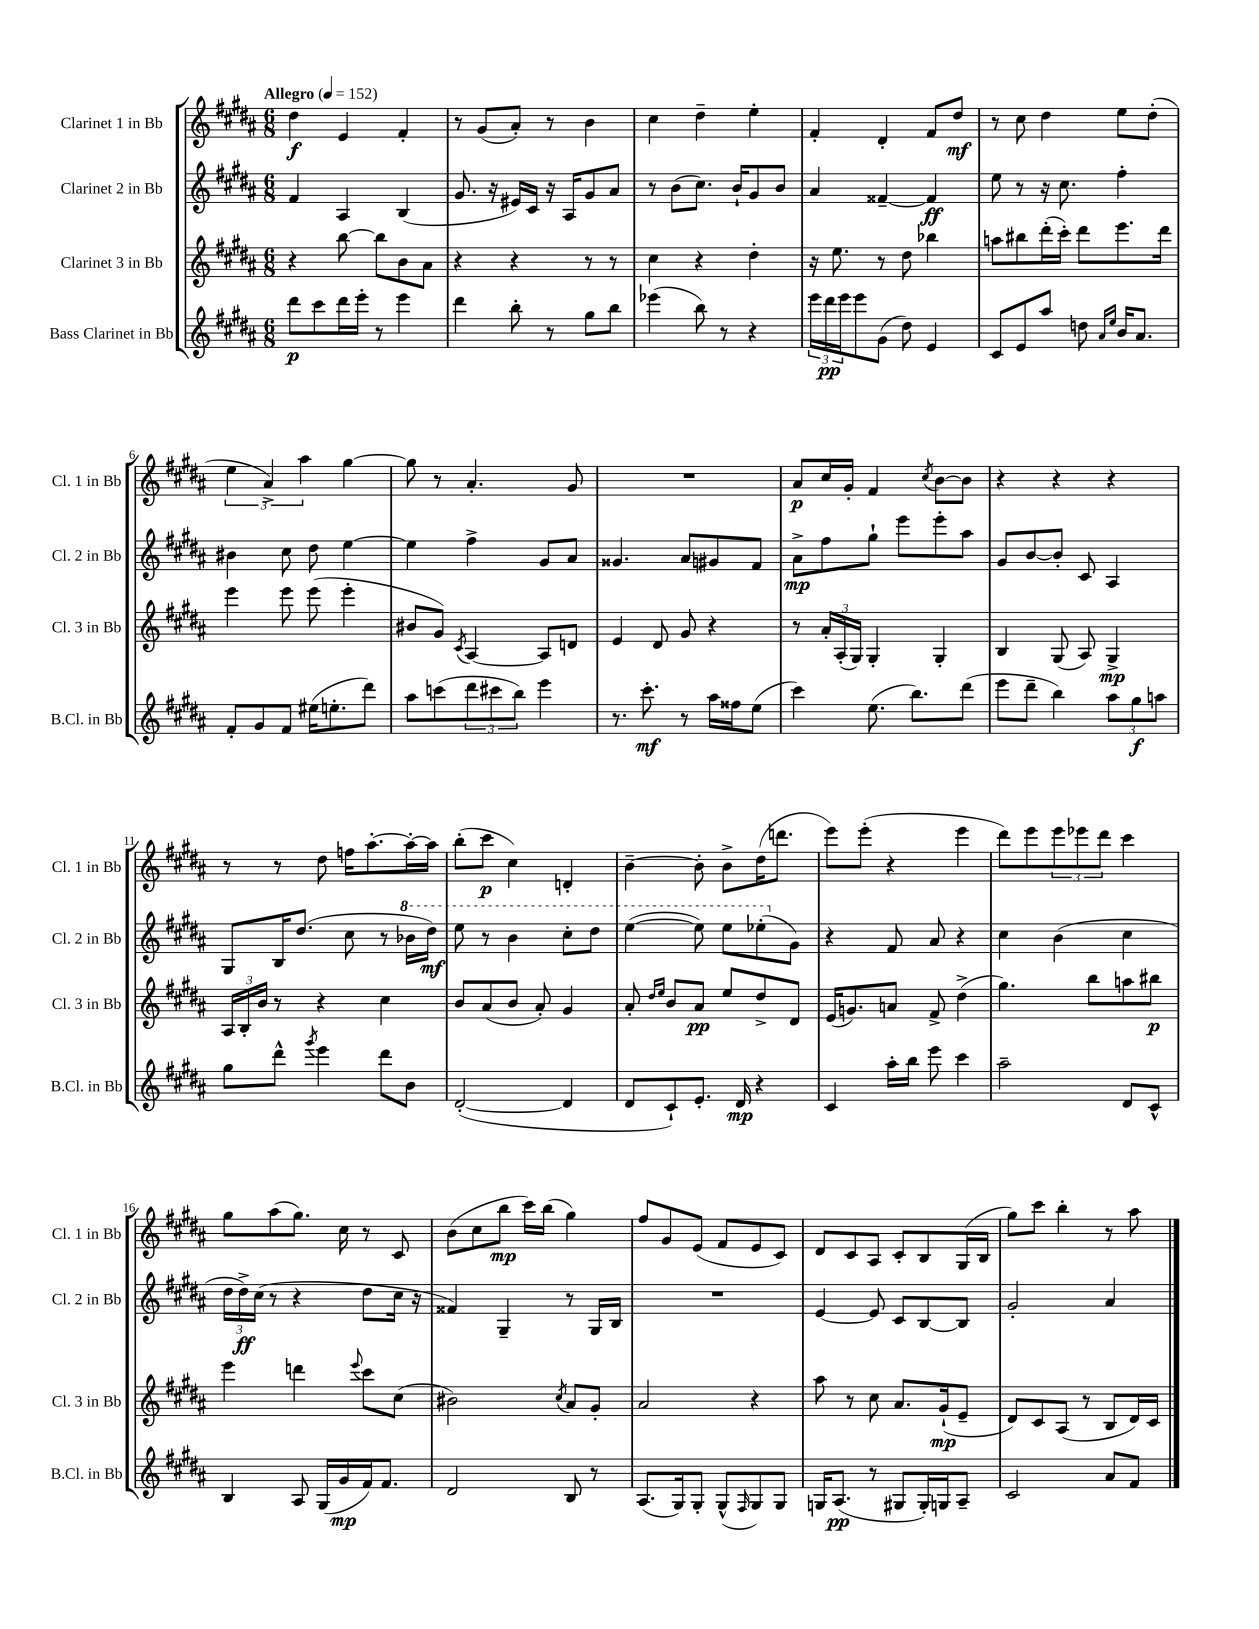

**kern	**kern	**kern	**kern
*staff4	*staff3	*staff2	*staff1
*clefG2	*clefG2	*clefG2	*clefG2
*k[f#c#g#d#a#]	*k[f#c#g#d#a#]	*k[f#c#g#d#a#]	*k[f#c#g#d#a#]
*M6/8	*M6/8	*M6/8	*M6/8
*MM152	*MM152	*MM152	*MM152
8ddd#\L	4r	4f#/	4dd#\
8ccc#\	.	.	.
16ddd#\L	[8bb\	4A#/	4e/
16eee'\JJ	.	.	.
8r	8bb\]L	.	.
4eee\	8b\	(4B/	4f#'/
.	8a#\J	.	.
=	=	=	=
4ddd#\	4r	8.g#/	8r
.	.	.	(8g#/L
.	.	16r	.
8bb'\	4r	16e#/LL)	8a#'/J)
.	.	16c#/JJ	.
8r	.	16r	8r
.	.	16A#/LK	.
8gg#\L	8r	8g#/	4b\
8bb\J	8r	8a#/J	.
=	=	=	=
(4eee-\	4cc#\	8r	4cc#\
.	.	(8b\L	.
8bb\)	4r	8.cc#\J)	4dd#~\
8r	.	.	.
.	.	16b`/LK	.
4r	4dd#'\	8g#/	4ee'\
.	.	8b/J	.
=	=	=	=
24eee\LL	16r	4a#/	4f#'/
24ddd#\	.	.	.
.	8.ee\	.	.
24eee\J	.	.	.
8eee\	.	.	.
(8g#\J	8r	[4f##~/	4d#'/
8dd#\)	8dd#\	.	.
4e/	4bb-\	4f##/]	8f#/L
.	.	.	8dd#/J
=	=	=	=
8c#/L	8aa\L	8ee\	8r
8e/	8bb#\	8r	8cc#\
8aa#/J	(16ddd#'\L	16r	4dd#\
.	16ccc#'\JJ)	8.cc#\	.
8dd\	8ddd#\L	.	.
16qqa#/LL	.	.	.
16qqee/JJ	.	.	.
16b/LK	8.eee\	4ff#'\	8ee\L
8.a#/J	.	.	.
.	.	.	(8dd#'\J
.	16ddd#\Jk	.	.
=	=	=	=
8f#'/L	4eee\	4b#\	6ee\
8g#/	.	.	.
.	.	.	6a#^/)
8f#/J	8eee\	8cc#\	.
.	.	.	6aa#\
(16ee#\LK	(8eee\	8dd#\	.
8.ee'\	.	.	.
.	4eee'\	[4ee\	[4gg#\
8ddd#\J)	.	.	.
=	=	=	=
8aa#\L	8b#/L	4ee\]	8gg#\]
(8ccc\	8g#/J)	.	8r
.	8qc#/	.	.
12ddd#\	[4A#/	4ff#^\	4.a#'/
12ccc#\	.	.	.
12bb\J)	.	.	.
4eee\	8A#/]L	8g#/L	.
.	8d/J	8a#/J	8g#/
=	=	=	=
8.r	4e/	4.g##/	2.r
8.ccc#'\	.	.	.
.	8d#/	.	.
8r	8g#/	8a#/L	.
16aa#\LL	4r	8g#/	.
16ff##\J	.	.	.
(8ee\J	.	8f#/J	.
=	=	=	=
4ccc#\)	8r	8a#^\L	8a#/L
.	24a#'/LL	8ff#\	16cc#/L
.	(24A#'/	.	.
.	.	.	16g#'/JJ
.	24G#/JJ)	.	.
(8.ee\	4G#'/	8gg#`\J	4f#/
.	.	8eee\L	.
8.bb\L)	.	.	.
.	.	.	8qcc#/
.	4G#'/	8eee'\	[8b\L
(8ddd#\J	.	8aa#\J	8b\]J
=	=	=	=
8eee\L	4B/	8g#/L	4r
8ddd#~\J	.	[8b/	.
4bb\)	(8G#/	8b'/]J	4r
.	8A#/)	8c#/	.
12aa#\L	4G#^/	4A#/	4r
12gg#\	.	.	.
12aa\J	.	.	.
=	=	=	=
8gg#\L	24A#/LL	8G#/L	8r
.	24B'/	.	.
.	24b/JJ	.	.
8ddd#^^\J	8r	16B/K	8r
.	.	(8.dd#/J	.
8qggg#/	.	.	.
4eee\	4r	.	8dd#\
.	.	8cc#\	16ff\LK
.	.	.	[8.aa#'\
8ddd#\L	4cc#\	8r	.
8b\J	.	16bb-\LL	16aa#'\_L
.	.	16ddd#\JJ)	16aa#\]JJ
=	=	=	=
([2d#'/	8b/L	8eee\	(8bb'\L
.	(8a#/	8r	8ccc#\J
.	8b/J	4bb\	4cc#\)
.	8a#'/)	.	.
4d#/]	4g#/	8ccc#'\L	4d'/
.	.	8ddd#\J	.
=	=	=	=
8d#/L	8a#'/	([4eee\	[4b~\
.	16qqdd#/LL	.	.
.	16qqee/JJ	.	.
8c#`/)	8b/L	.	.
8.e'/J	8a#/J	8eee\])	8b'\]
.	8ee/L	8eee\L	8b^\L
16d#/	.	.	.
4r	8dd#^/	(8eee-'\	(16dd#\K
.	.	.	8.ddd\J
.	8d#/J	8g#\J)	.
=	=	=	=
4c#/	(16e/LK	4r	8eee\L)
.	8.g/)	.	.
.	.	.	(8eee'\J
16aa#'\LL	8a/J	8f#/	4r
16bb\JJ	.	.	.
8eee\	8f#^/	8a#/	.
4ccc#\	(4dd#^\	4r	4eee\
=	=	=	=
2aa#~\	4.gg#\)	4cc#\	8ddd#\L)
.	.	.	8eee\
.	.	(4b\	12eee\
.	.	.	12eee-\
.	8bb\L	.	.
.	.	.	12ddd#\J
8d#/L	8aa\	4cc#\	4ccc#\
8c#^^/J	8bb#\J	.	.
=	=	=	=
4B/	4eee\	24dd#\LL	8gg#\L
.	.	24dd#^\)	.
.	.	(24cc#\JJ	.
.	.	8r	(8aa#\
8A#/	4ddd\	4r	8.gg#\J)
(16G#/LL	.	.	.
16g#/	.	.	16cc#\
.	8qqeee/	.	.
16f#/J)	8ccc#\L	8dd#\L	8r
8.f#/J	.	.	.
.	(8cc#\J	16cc#\Jk	8c#/
.	.	16r	.
=	=	=	=
2d#/	2b#\)	4f##/)	(8b\L
.	.	.	8cc#\
.	.	4G#~/	8bb\J
.	.	.	16ccc#\LL)
.	.	.	(16bb\JJ
.	8qcc#/	.	.
8B/	8a#/L	8r	4gg#\)
8r	8g#'/J	16G#/LL	.
.	.	16B/JJ	.
=	=	=	=
(8.A#/L	2a#/	2.r	8ff#/L
.	.	.	8g#/
16G#/k)	.	.	.
8G#'/J	.	.	(8e/J
(8G#^^/L	.	.	8f#/L
16qqF#/	.	.	.
8G#/)	4r	.	8e/
8G#/J	.	.	8c#/J)
=	=	=	=
16G/LK	8aa#\	[4e/	8d#/L
(8.A#/J	.	.	.
.	8r	.	8c#/
8r	8cc#\	8e/]	8A#/J
8G#/L	8.a#/L	8c#/L	8c#'/L
16G#'/L)	.	[8B/	8B/
16G/J	(16g#`/k	.	.
8A#~/J	8e~/J	8B/]J	(16G#/L
.	.	.	16B/JJ
=	=	=	=
2c#/	8d#/L)	2g#'/	8gg#\L)
.	8c#/	.	8ccc#\J
.	(8A#/J	.	4bb'\
.	8r	.	.
8a#/L	8B/L	4a#/	8r
8f#/J	16d#/L)	.	8aa#\
.	16c#/JJ	.	.
==	==	==	==
*-	*-	*-	*-
